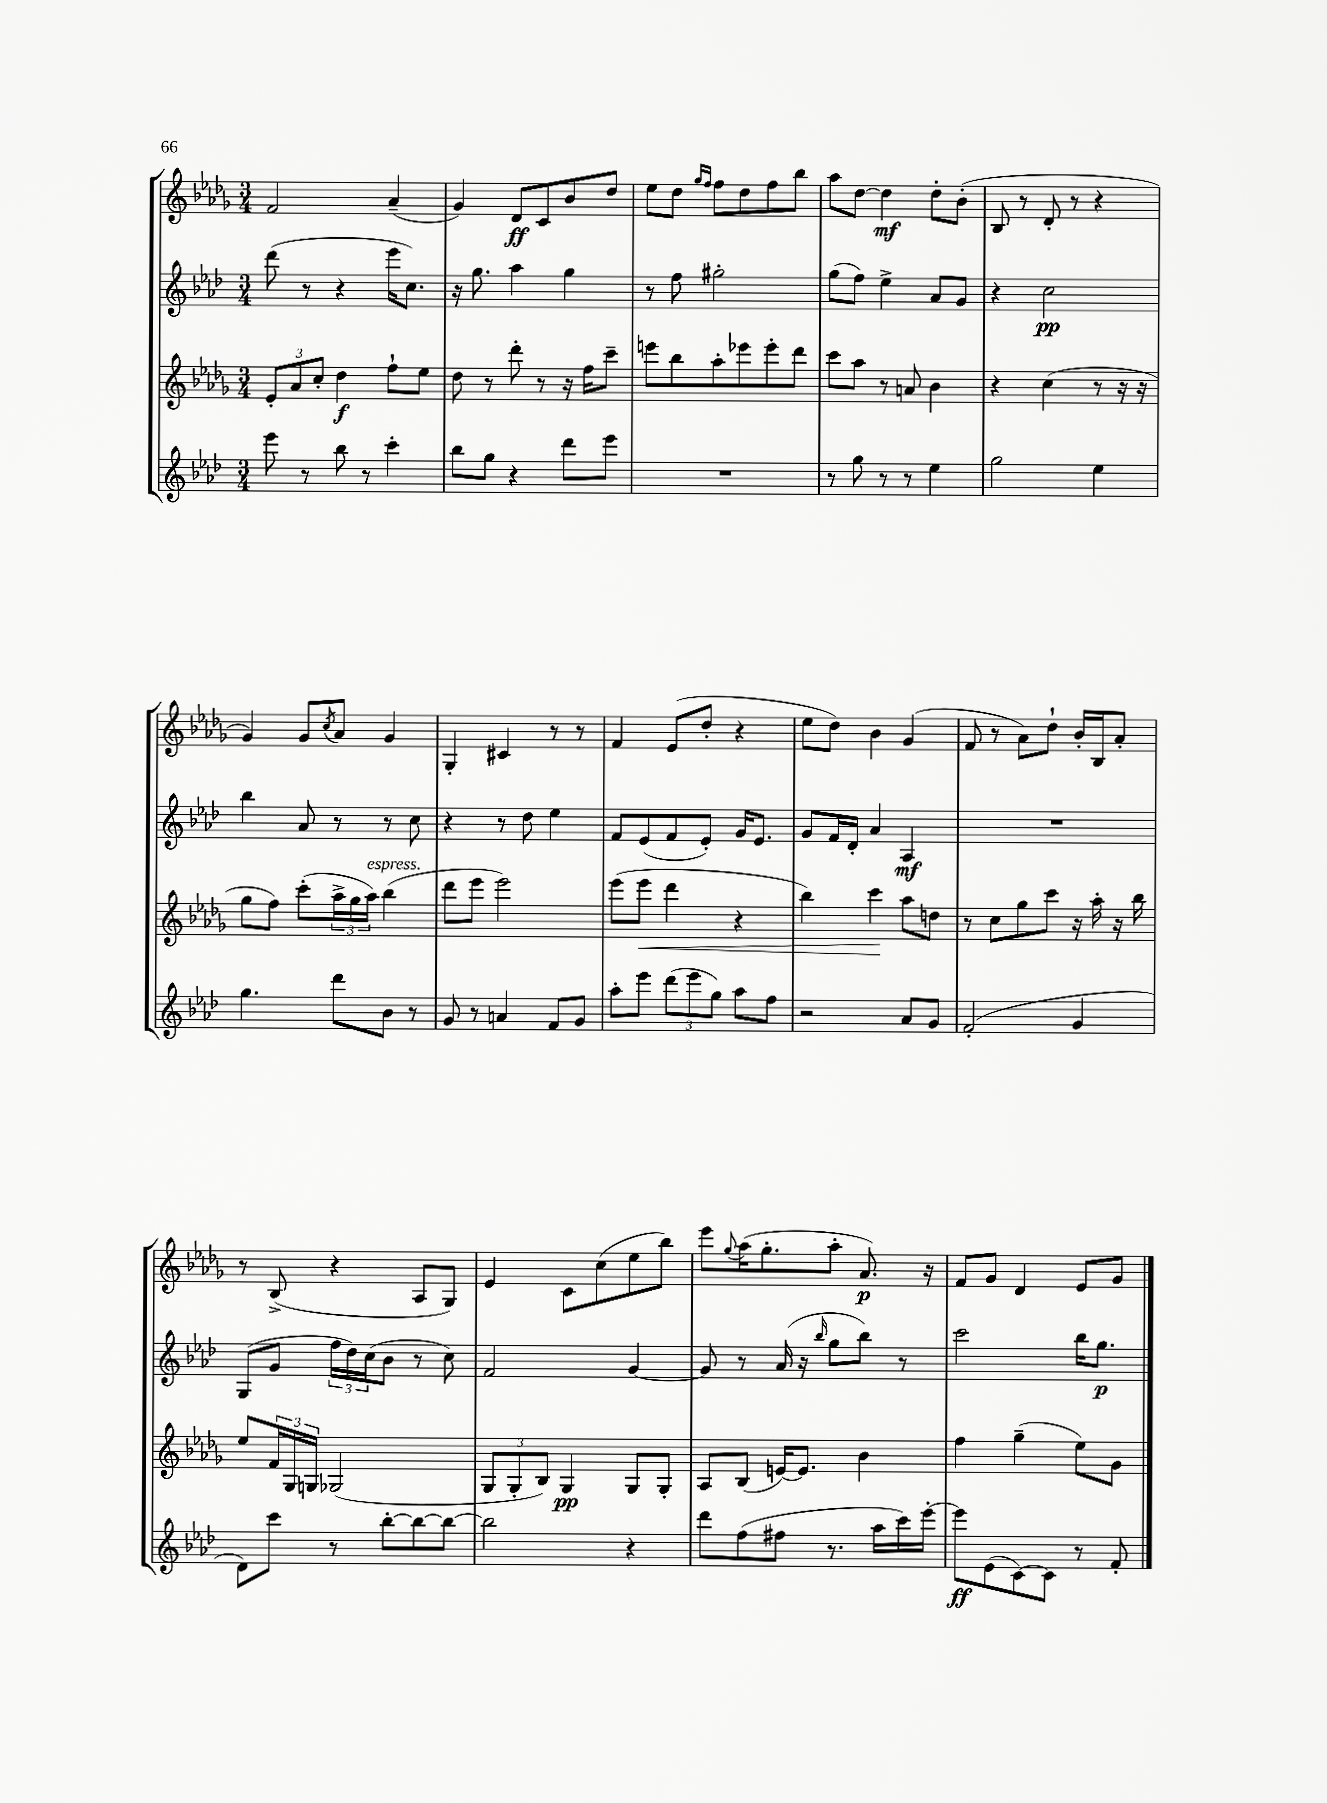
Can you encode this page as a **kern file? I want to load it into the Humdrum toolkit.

**kern	**kern	**kern	**kern
*staff4	*staff3	*staff2	*staff1
*clefG2	*clefG2	*clefG2	*clefG2
*k[b-e-a-d-]	*k[b-e-a-d-g-]	*k[b-e-a-d-]	*k[b-e-a-d-g-]
*M3/4	*M3/4	*M3/4	*M3/4
8eee-	12e-'	(8ddd-	2f
.	12a-	.	.
8r	.	8r	.
.	12cc'	.	.
8bb-	4dd-	4r	.
8r	.	.	.
4ccc'	8ff`	16eee-	(4a-~
.	.	8.cc)	.
.	8ee-	.	.
=	=	=	=
8bb-	8dd-	16r	4g-)
.	.	8.gg	.
8gg	8r	.	.
4r	8ddd-'	4aa-	8d-
.	8r	.	8c
8ddd-	16r	4gg	8b-
.	16ff	.	.
8eee-	8ccc~	.	8dd-
=	=	=	=
2.r	8eee	8r	8ee-
.	8bb-	8ff	8dd-
.	.	.	16qqgg-
.	.	.	16qqff
.	8aa-'	2gg#'	8ff
.	8eee-	.	8dd-
.	8eee-'	.	8ff
.	8ddd-	.	8bb-
=	=	=	=
8r	8ccc	(8gg	8aa-
8gg	8aa-	8ff)	[8dd-
8r	8r	4ee-^	4dd-]
8r	8a	.	.
4ee-	4b-	8a-	8dd-'
.	.	8g	(8b-'
=	=	=	=
2gg	4r	4r	8B-
.	.	.	8r
.	(4cc	2cc	8d-'
.	.	.	8r
4ee-	8r	.	4r
.	16r	.	.
.	16r	.	.
=	=	=	=
4.gg	8gg-	4bb-	4g-)
.	8ff)	.	.
.	(8ccc'	8a-	8g-
.	.	.	8qcc
8ddd-	24aa-^	8r	8a-
.	24gg-	.	.
.	24aa-)	.	.
8b-	(4bb-	8r	4g-
8r	.	8cc	.
=	=	=	=
8g	8ddd-	4r	4G-'
8r	8eee-	.	.
4a	2eee-)	8r	4c#
.	.	8dd-	.
8f	.	4ee-	8r
8g	.	.	8r
=	=	=	=
8aa-'	(8eee-	8f	4f
8eee-	8eee-	(8e-	.
(12ddd-	4ddd-	8f	(8e-
12eee-	.	.	.
.	.	8e-')	8dd-'
12gg)	.	.	.
8aa-	4r	16g	4r
.	.	8.e-	.
8ff	.	.	.
=	=	=	=
2r	4bb-)	8g	8ee-
.	.	16f	8dd-)
.	.	16d-'	.
.	4ccc	4a-	4b-
8a-	8aa-	4A-	(4g-
8g	8dd	.	.
=	=	=	=
(2f'	8r	2.r	8f
.	8cc	.	8r
.	8gg-	.	8a-)
.	8ccc	.	8dd-`
4g	16r	.	16b-'
.	16aa-'	.	16B-
.	16r	.	8a-'
.	16bb-	.	.
=	=	=	=
8d-)	8ee-	(8G	8r
8ccc	24f	8g	(8B-^
.	24G-	.	.
.	24G	.	.
8r	(2G-	24ff	4r
.	.	24dd-)	.
.	.	(24cc	.
[8bb-'	.	8b-	.
8bb-_	.	8r	8A-
8bb-_	.	8cc)	8G-)
=	=	=	=
2bb-]	12G-	2f	4e-
.	12G-'	.	.
.	12B-)	.	.
.	4G-	.	8c
.	.	.	(8cc
4r	8G-	[4g	8ee-
.	8G-'	.	8bb-)
=	=	=	=
8ddd-	8A-	8g]	8eee-
.	.	.	8qqgg-
(8ff	(8B-	8r	(16aa-
.	.	.	8.gg-'
8ff#	[16e)	(16a-	.
.	8.e]	16r	.
.	.	16qqbb-	.
8.r	.	8gg	8aa-'
.	4b-	8bb-)	8.a-)
16aa-	.	.	.
16ccc)	.	8r	.
[16eee-'	.	.	16r
=	=	=	=
8eee-]	4ff	2ccc	8f
(8e-	.	.	8g-
[8c)	(4gg-~	.	4d-
8c]	.	.	.
8r	8ee-)	16bb-	8e-
.	.	8.gg	.
8f'	8g-	.	8g-
==	==	==	==
*-	*-	*-	*-
